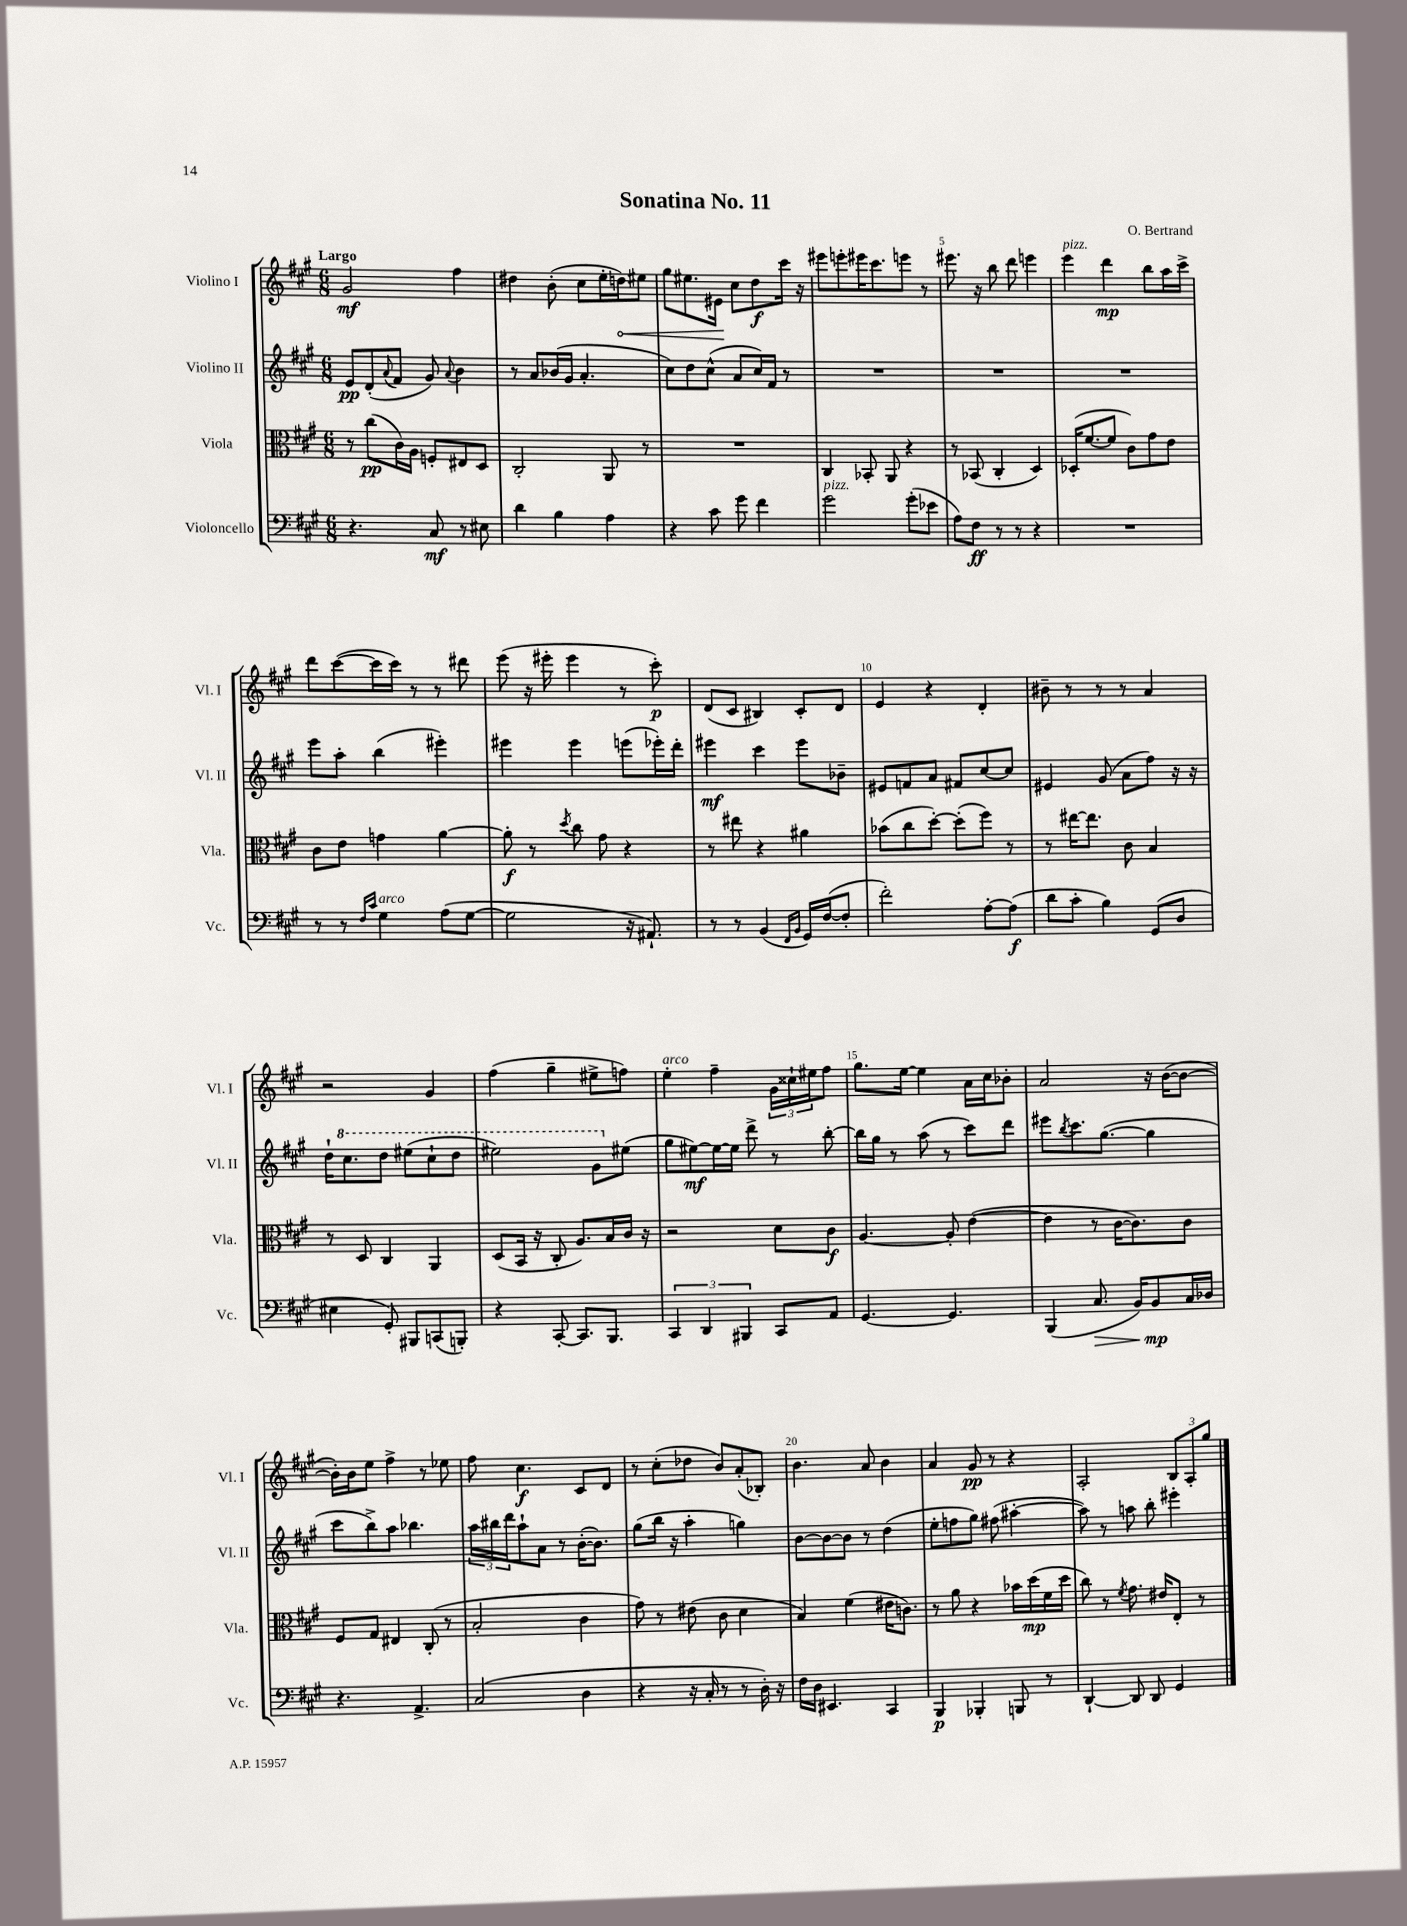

**kern	**kern	**kern	**kern
*staff4	*staff3	*staff2	*staff1
*clefF4	*clefC3	*clefG2	*clefG2
*k[f#c#g#]	*k[f#c#g#]	*k[f#c#g#]	*k[f#c#g#]
*M6/8	*M6/8	*M6/8	*M6/8
4.r	8r	8e	2g#
.	(8cc#	(8d'	.
.	.	8qqa	.
.	16c#)	8f#	.
.	16A	.	.
8C#	8F'	8g#)	.
.	.	8qqa	.
8r	8E#	4b	4ff#
8E#	8D	.	.
=	=	=	=
4d	2C#'	8r	4dd#
.	.	8a	.
4B	.	(16b-	(8b'
.	.	16g#	.
.	.	4.a'	8cc#
4A	8AA	.	16ee'
.	.	.	16dd)
.	8r	.	8ee#
=	=	=	=
4r	2.r	8cc#)	8gg#
.	.	8dd	8.ee#
8c#	.	(8cc#^^	.
.	.	.	16e#
8g#	.	8a	8cc#
4f#	.	16cc#)	8dd
.	.	16f#	.
.	.	8r	16ccc#
.	.	.	16r
=	=	=	=
2g#	4C#	2.r	8eee#
.	.	.	8eee'
.	8BB-'	.	16eee#
.	.	.	8.ccc#
.	8AA	.	.
(8g#'	4r	.	8eee
8e-	.	.	8r
=	=	=	=
8A)	8r	2.r	8.eee#
8F#	(8BB-	.	.
.	.	.	16r
8r	4C#'	.	8bb
8r	.	.	8ddd
4r	4D)	.	4eee
=	=	=	=
2.r	(16D-'	2.r	4eee
.	[8.f#	.	.
.	8f#]	.	4ddd
.	8c#)	.	.
.	8g#	.	8bb
.	8e	.	16aa
.	.	.	16ccc#^
=	=	=	=
8r	8c#	8eee	8ddd
8r	8e	8aa'	([8ccc#
16qqF#	.	.	.
16qqc#	.	.	.
4G#	4g	(4bb	16ccc#]
.	.	.	16ccc#)
.	.	.	8r
(8A	[4a	4eee#')	8r
[8G#	.	.	8ddd#
=	=	=	=
2G#]	8a']	4eee#	(8eee
.	8r	.	16r
.	.	.	16eee#'
.	8qdd	.	.
.	8cc#	4eee#	4eee#
.	8g#	.	.
16r	4r	(8eee	8r
8.AA#`)	.	.	.
.	.	16eee-')	8ccc#')
.	.	16ddd'	.
=	=	=	=
8r	8r	4eee#	(8d
8r	8ee#	.	8c#
(4BB	4r	4ccc#	4B#)
16qqFF#	.	.	.
16qqBB	.	.	.
16GG#)	4a#	8eee#	8c#'
([16F#	.	.	.
8F#']	.	8b-~	8d
=	=	=	=
2f#')	(8b-	8e#	4e
.	8cc#	8f	.
.	[8dd')	8a	4r
.	(8dd']	8f#	.
[8A'	8ff#)	[8cc#	4d'
(8A]	8r	8cc#]	.
=	=	=	=
8d	8r	4e#	8b#~
8c#'	[16ee#	.	8r
.	8.ee#]	.	.
4B)	.	(8g#	8r
.	8c#	8a	8r
(8GG#	4B	8ff#)	4a
8D	.	16r	.
.	.	16r	.
=	=	=	=
4E#	8r	16dd`	2r
.	.	8.ccc#	.
.	8D	.	.
8GG#')	4C#	8ddd	.
8BBB#	.	(8eee#	.
(8CC	4AA	8ccc#`	4g#
8BBB')	.	8ddd	.
=	=	=	=
4r	(8D	2eee#)	(4ff#
.	16BB	.	.
.	16r	.	.
[8CC#'	8C#'	.	4gg#~
8.CC#]	8.A)	.	.
.	.	8gg#	8ee#^
8.BBB	16B	.	.
.	16c#	(8ee#	8ff)
.	16r	.	.
=	=	=	=
6CC#	2r	8gg#	4ee'
.	.	[8ee#)	.
6DD	.	.	.
.	.	16ee#_	4ff#~
.	.	16ee#]	.
6BBB#	.	.	.
.	.	8ddd^	.
8CC#	8d	8r	24g#
.	.	.	24cc##`
.	.	.	24ee#
8AA	8c#	[8bb'	8ff#
=	=	=	=
[4.GG#	[4.A	16bb]	8.gg#
.	.	16gg#	.
.	.	8r	.
.	.	.	[16ee
.	.	(8aa	4ee]
4.GG#]	8A']	8r	.
.	([4e	8ccc#)	16a
.	.	.	16cc#
.	.	8ddd	8b-'
=	=	=	=
(4BBB	4e]	8eee#	2a
.	.	8qbb	.
.	.	8.ccc#	.
8.C#	8r	.	.
.	.	([8.gg#	.
.	[16c#	.	.
16BB)	8.c#])	.	.
8BB	.	4gg#]	16r
.	.	.	([16b
16C#	8c#	.	8b_
16D-	.	.	.
=	=	=	=
4.r	8F#	8ccc#	16b'])
.	.	.	16b
.	8G#	8bb^)	8ee
.	4E#	8aa	4ff#^
4.AA^	.	4.bb-	.
.	(8C#'	.	8r
.	8r	.	8ee-
=	=	=	=
(2C#	2B'	24aa	8ff#
.	.	24bb#	.
.	.	24ddd	.
.	.	8aa`	4.cc#
.	.	8a	.
.	.	8r	.
4D	4c#	([16b'	8c#
.	.	8.b])	.
.	.	.	8d
=	=	=	=
4r	8g#)	(8gg#	8r
.	8r	16bb	(8cc#'
.	.	16r	.
16r	(8e#	4aa'	8dd-
16C#'	.	.	.
8r	8c#	.	8b)
8r	4d	4gg)	(8a'
16D')	.	.	8B-')
16r	.	.	.
=	=	=	=
16F#	4B)	[8b	4.b
16D	.	.	.
4.EE#	.	8b_	.
.	(4f#	8b]	.
.	.	8r	8a
4CC#	16e#	(4dd	4b
.	8.c)	.	.
=	=	=	=
4BBB	8r	8ee'	4a
.	8a	8ff	.
4BBB-'	4r	8gg#)	8g#
.	.	(8ff#	8r
8BBB	16b-	[4aa#'	4r
.	(16dd	.	.
8r	16f#	.	.
.	16dd	.	.
=	=	=	=
[4DD`	8cc#)	8aa#])	2A'
.	8r	8r	.
.	8qf#	.	.
8DD]	8.g#	8aa	.
8DD	.	8bb'	.
.	16e#	.	.
4GG#	8E'	4eee#'	12B
.	.	.	12A'
.	8r	.	.
.	.	.	12gg#
==	==	==	==
*-	*-	*-	*-
